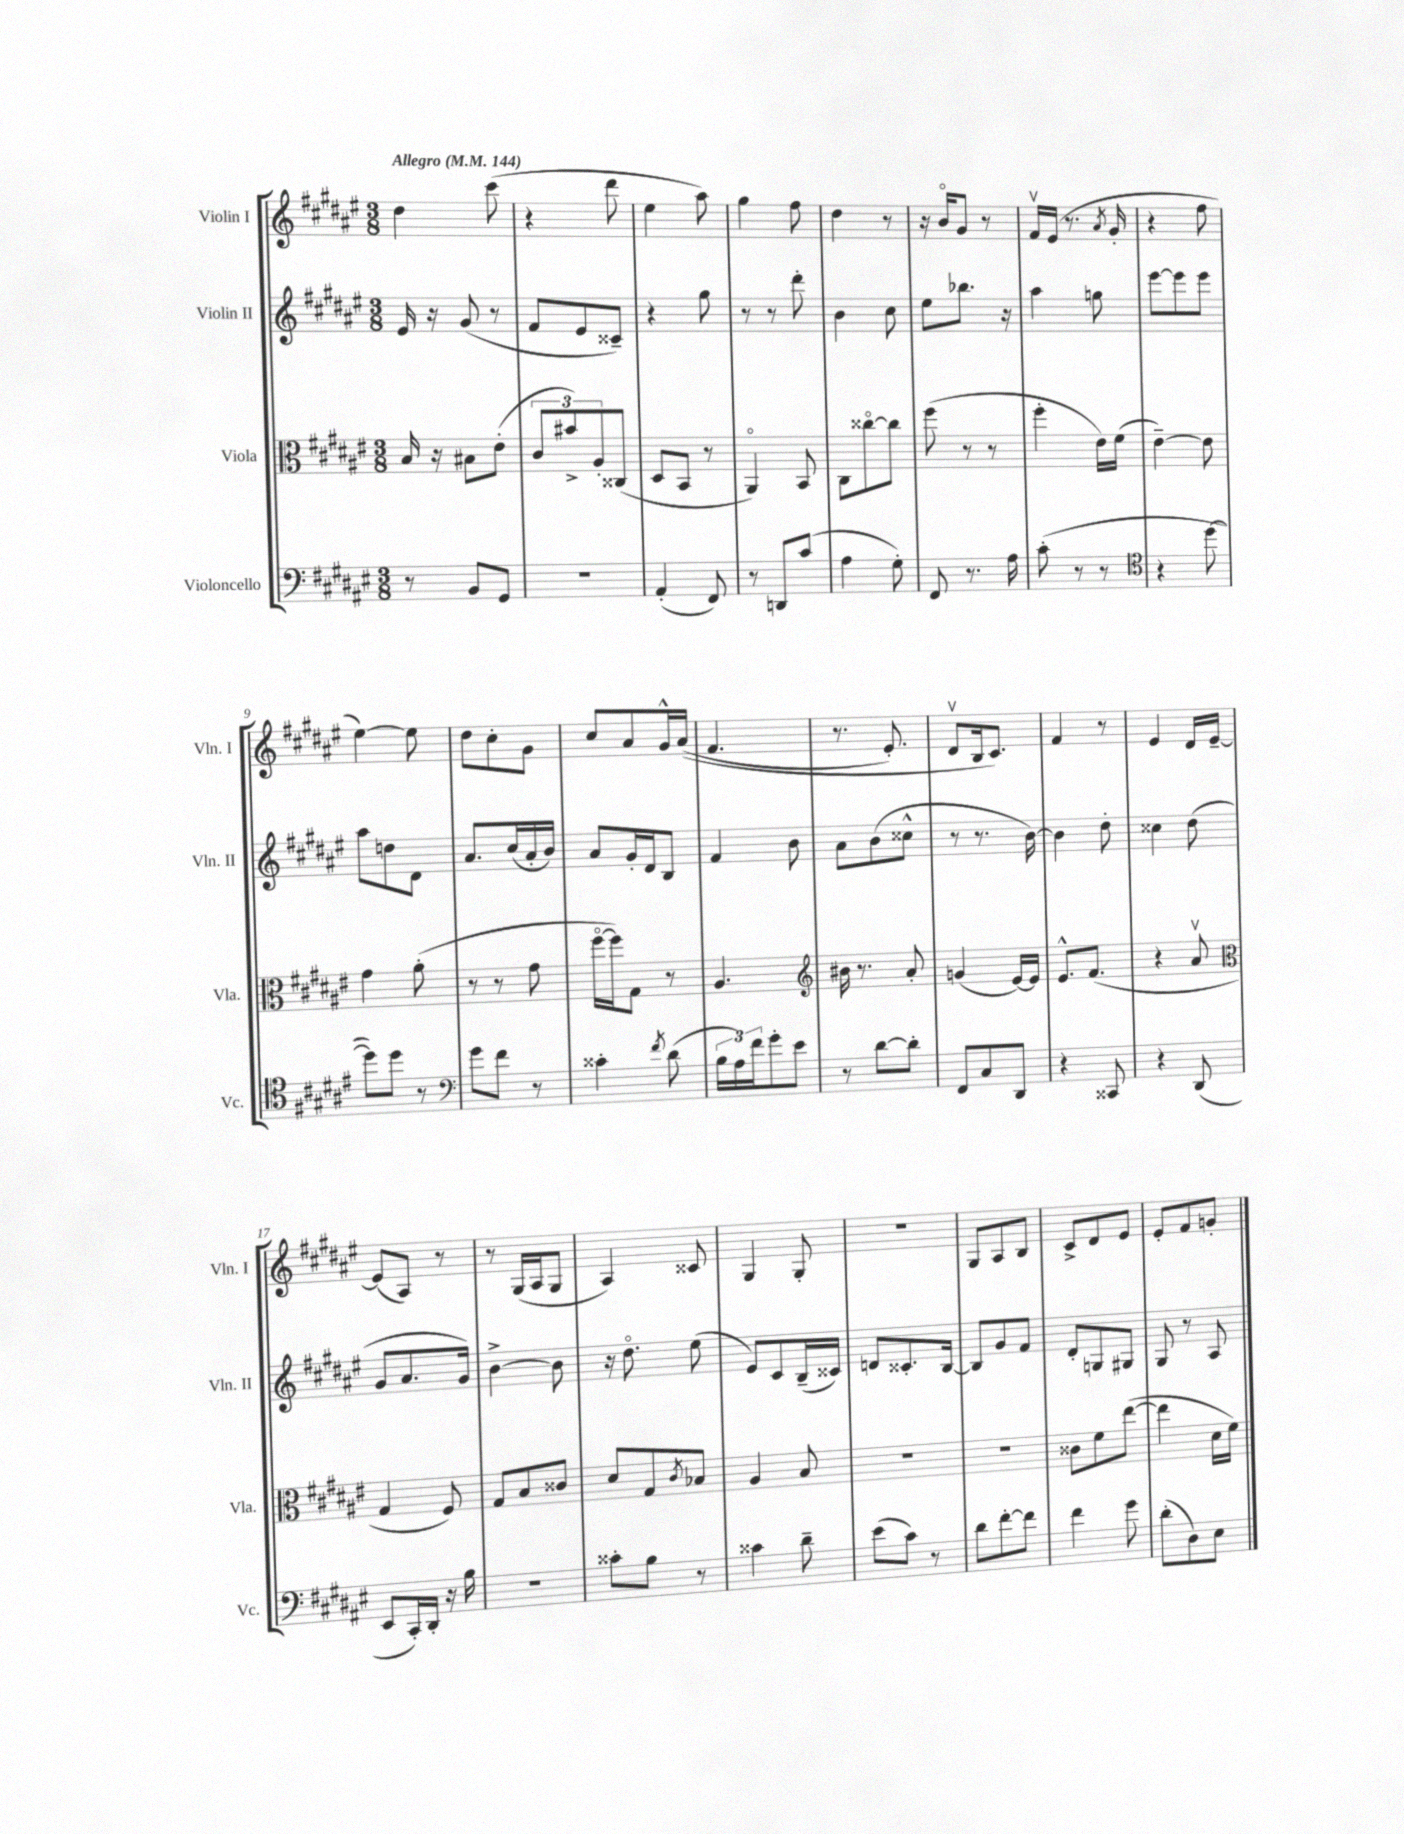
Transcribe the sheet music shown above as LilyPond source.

<<
\new StaffGroup <<
\new Staff = "s0" \with { instrumentName = "Violin I" shortInstrumentName = "Vln. I" } {
    \clef treble \key fis \major \numericTimeSignature \time 3/8 \tempo "Allegro" 4 = 144
    dis''4 cis'''8( |
    r4 dis'''8 |
    eis''4 ais''8) |
    gis''4 fis''8 |
    dis''4 r8 |
    r16 b'16\flageolet gis'8 r8 |
    fis'16\upbow eis'16( r8. \acciaccatura { ais'8 } gis'16-. |
    r4 fis''8 |
    eis''4~) eis''8 |
    dis''8 cis''8-. gis'8 |
    cis''8 ais'8 gis'16-^ ais'16(\( |
    fis'4. |
    r8. eis'8.-.) |
    dis'8\upbow b16 cis'8.\) |
    fis'4 r8 |
    eis'4 dis'16 eis'16~-- |
    eis'8( ais8) r8 |
    r8 gis16( ais16 gis8 |
    ais4) cisis'8 |
    gis4 gis8-. |
    R4. |
    gis8 ais8 b8 |
    cis'8-> dis'8 eis'8 |
    eis'8-. fis'8 g'8-. \bar "|." |
}
\new Staff = "s1" \with { instrumentName = "Violin II" shortInstrumentName = "Vln. II" } {
    \clef treble \key fis \major \numericTimeSignature \time 3/8
    eis'16 r16 gis'8( r8 |
    fis'8 eis'8 cisis'8--) |
    r4 gis''8 |
    r8 r8 dis'''8-. |
    b'4 cis''8 |
    eis''8 bes''8. r16 |
    ais''4 g''8 |
    eis'''8~ eis'''8 eis'''8 |
    ais''8 d''8 dis'8 |
    ais'8. cis''16( ais'16-. b'16) |
    ais'8 gis'16-. dis'16 b8 |
    fis'4 b'8 |
    ais'8 b'8( cisis''8-^ |
    r8 r8. b'16~) |
    b'4 dis''8-. |
    cisis''4 dis''8( |
    gis'8 ais'8. gis'16) |
    b'4~-> b'8 |
    r16 dis''8.\flageolet eis''8( |
    eis'8) cis'8 b16--( cisis'16) |
    d'8 cisis'8.-. b16~ |
    b8 gis'8 fis'8 |
    dis'8-. g8 gis8 |
    gis8 r8 ais8 \bar "|." |
}
\new Staff = "s2" \with { instrumentName = "Viola" shortInstrumentName = "Vla." } {
    \clef alto \key fis \major \numericTimeSignature \time 3/8
    b16 r16 bis8 eis'8-.( |
    \tuplet 3/2 { cis'8 bis'8->) ais8-. } cisis8( |
    dis8 b,8 r8 |
    ais,4\flageolet) b,8 |
    cis8 cisis''8~\flageolet cisis''8 |
    fis''8( r8 r8 |
    fis''4-. eis'16) fis'16( |
    eis'4~--) eis'8 |
    gis'4 ais'8-.( |
    r8 r8 gis'8 |
    fis''16~\flageolet fis''16) gis8 r8 |
    ais4. |
    \clef treble bis'16 r8. ais'8-. |
    g'4( eis'16~) eis'16 |
    eis'8.-^ fis'8.( |
    r4 ais'8\upbow |
    \clef alto gis4 fis8) |
    gis8 b8 cisis'8 |
    dis'8 gis8 \acciaccatura { cis'8 } bes8 |
    ais4 b8 |
    R4. |
    R4. |
    cisis'8 fis'8 eis''8~( |
    eis''4 dis'16 fis'16) \bar "|." |
}
\new Staff = "s3" \with { instrumentName = "Violoncello" shortInstrumentName = "Vc." } {
    \clef bass \key fis \major \numericTimeSignature \time 3/8
    r8 b,8 gis,8 |
    R4. |
    ais,4-.( fis,8) |
    r8 d,8 cis'8( |
    ais4 gis8-.) |
    fis,8 r8. ais16 |
    cis'8-.( r8 r8 |
    \clef tenor r4 dis''8~ |
    dis''8) dis''8 r8 |
    \clef bass gis'8 fis'8 r8 |
    cisis'4-. \acciaccatura { fis'8 } dis'8( |
    \tuplet 3/2 { b16 ais16) fis'16 } gis'8-. eis'8 |
    r8 dis'8~ dis'8-. |
    fis,8 cis8 dis,8 |
    r4 cisis,8 |
    r4 dis,8( |
    eis,8 cis,16-.) dis,16-. r16 b16 |
    R4. |
    cisis'8-. b8 r8 |
    cisis'4 dis'8-- |
    eis'8( cis'8) r8 |
    dis'8 fis'8~-. fis'8 |
    fis'4 gis'8 |
    dis'8-.( dis8) eis8 \bar "|." |
}
>>
>>
